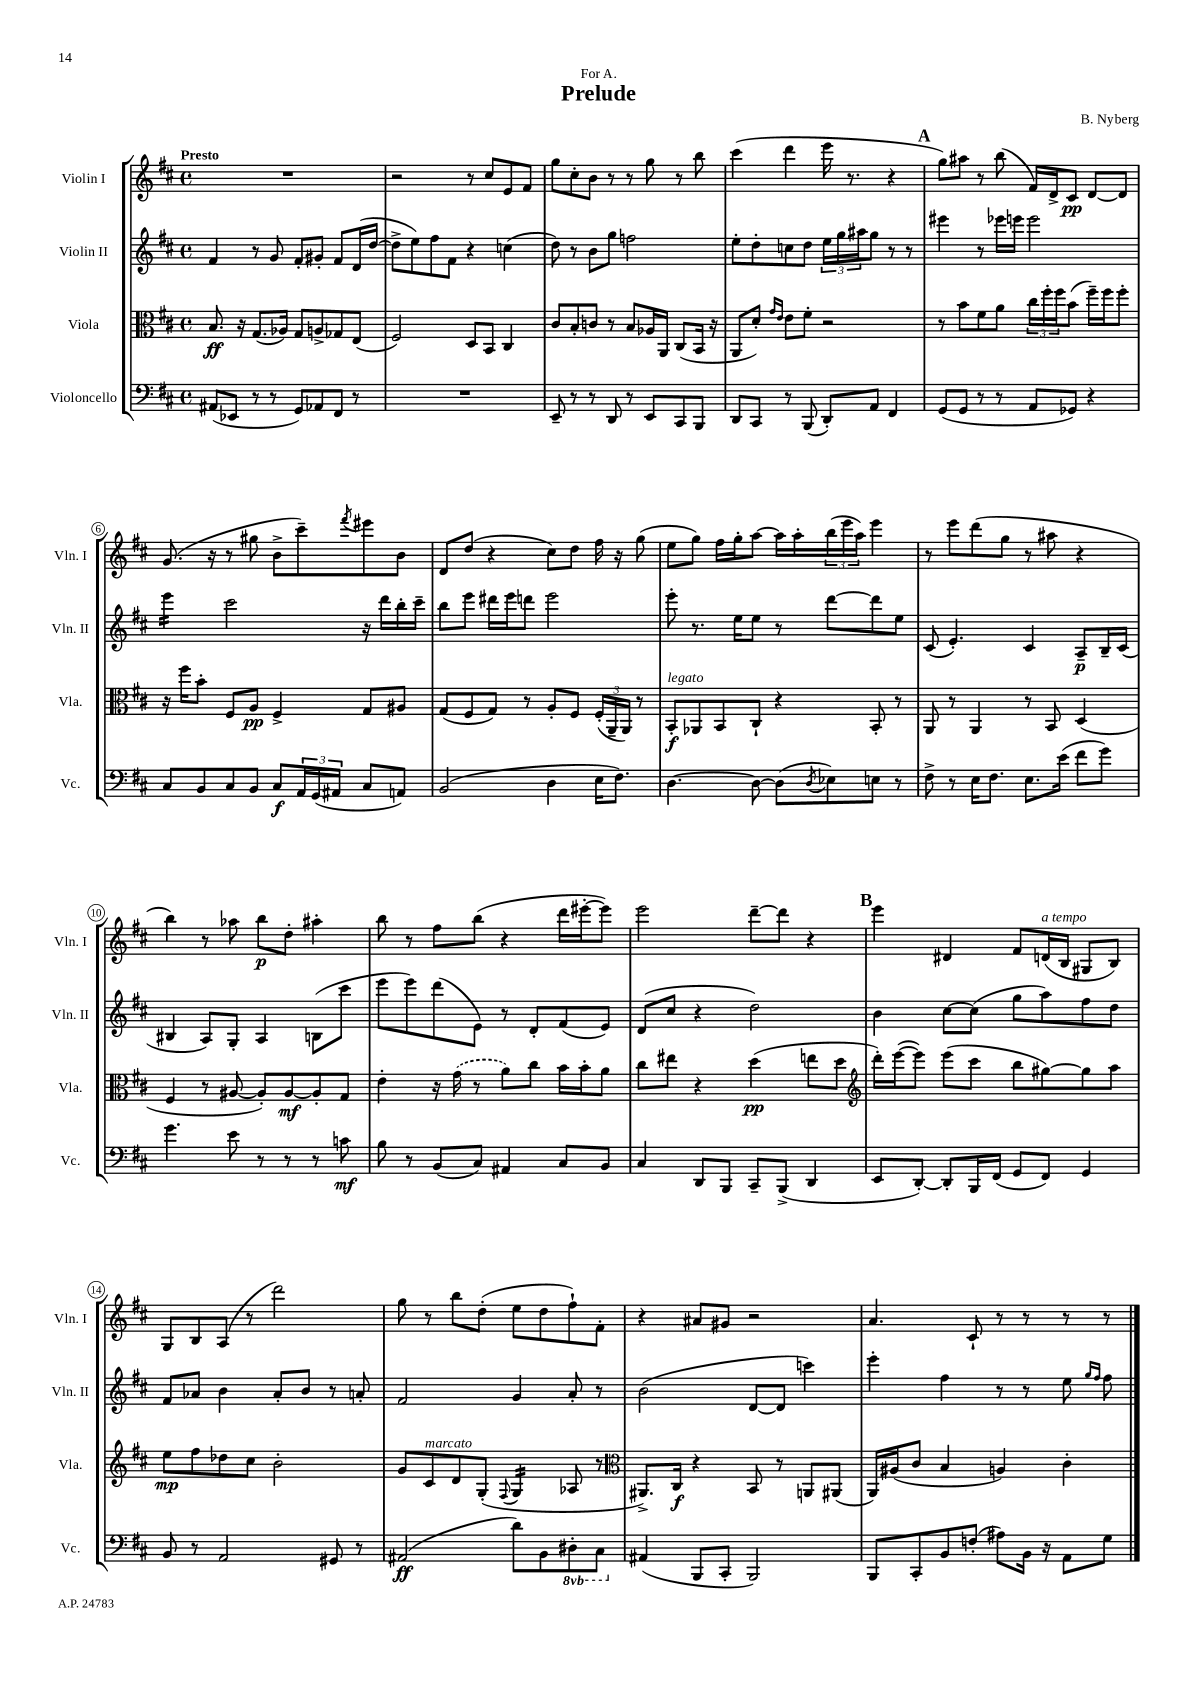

**kern	**dynam	**kern	**dynam	**kern	**dynam	**kern	**dynam
*part4	*part4	*part3	*part3	*part2	*part2	*part1	*part1
*staff4	*staff4	*staff3	*staff3	*staff2	*staff2	*staff1	*staff1
*I"Violoncello	*	*I"Viola	*	*I"Violin II	*	*I"Violin I	*
*I'Vc.	*	*I'Vla.	*	*I'Vln. II	*	*I'Vln. I	*
*clefF4	*	*clefC3	*	*clefG2	*	*clefG2	*
*k[f#c#]	*	*k[f#c#]	*	*k[f#c#]	*	*k[f#c#]	*
*M4/4	*	*M4/4	*	*M4/4	*	*M4/4	*
*met(c)	*	*met(c)	*	*met(c)	*	*met(c)	*
=1	=1	=1	=1	=1	=1	=1	=1
!	!	!	!	!	!	!LO:TX:a:B:t=Presto	!
(8AA#X/L	.	8.B/	ff	4f#/	.	1r	.
8EE-X/J	.	.	.	.	.	.	.
.	.	16r	.	.	.	.	.
8r	.	(8.G/L	.	8r	.	.	.
8r	.	.	.	8g/	.	.	.
.	.	16A-X/Jk)	.	.	.	.	.
8GG/L)	.	8G/L	.	8f#'/L	.	.	.
8AA-X/	.	8An^/	.	8g#X'/J	.	.	.
8FF#/J	.	8G-X/	.	8f#/L	.	.	.
8r	.	(8E/J	.	(16d/L	.	.	.
.	.	.	.	[16dd/JJ	.	.	.
=2	=2	=2	=2	=2	=2	=2	=2
1r	.	2F#/)	.	8dd^\L]	.	2r	.
.	.	.	.	8ee\)	.	.	.
.	.	.	.	8ff#\	.	.	.
.	.	.	.	8f#\J	.	.	.
.	.	8D/L	.	4r	.	8r	.
.	.	8BB/J	.	.	.	8cc#/L	.
.	.	4C#/	.	(4ccn\	.	8e/	.
.	.	.	.	.	.	8f#/J	.
=3	=3	=3	=3	=3	=3	=3	=3
8EE~/	.	8c#/L	.	8dd\)	.	8gg\L	.
8r	.	8B'/	.	8r	.	8cc#'\	.
8r	.	8cn/J	.	8b\L	.	8b\J	.
8DD/	.	8r	.	8gg\J	.	8r	.
8r	.	8B/L	.	2ffn\	.	8r	.
8EE/L	.	16A-X/L	.	.	.	8gg\	.
.	.	16AA/JJ	.	.	.	.	.
8CC#/	.	(8C#/L	.	.	.	8r	.
8BBB/J	.	16BB/Jk	.	.	.	8bb\	.
.	.	16r	.	.	.	.	.
=4	=4	=4	=4	=4	=4	=4	=4
8DD/L	.	8AA/L	.	8ee'\L	.	(4ccc#\	.
8CC#/J	.	8d'/J)	.	8dd'\	.	.	.
.	.	16qqg/LL	.	.	.	.	.
.	.	16qqe/JJ	.	.	.	.	.
8r	.	8e\L	.	8ccn\	.	4ddd\	.
(8BBB/	.	8f#'\J	.	8dd\J	.	.	.
8DD'/L)	.	2r	.	24ee\LL	.	16eee\	.
.	.	.	.	24gg\	.	.	.
.	.	.	.	.	.	8.r	.
.	.	.	.	24aa#X\J	.	.	.
8AA/J	.	.	.	8gg\J	.	.	.
4FF#/	.	.	.	8r	.	4r	.
.	.	.	.	8r	.	.	.
!!LO:REH:place=s1:t=A
=5	=5	=5	=5	=5	=5	=5	=5
(8GG/L	.	8r	.	4eee#X\	.	8gg\L)	.
8GG/J	.	8b\L	.	.	.	8aa#X\J	.
8r	.	8f#\	.	8r	.	8r	.
8r	.	8a\J	.	16eee-X\LL	.	(8bb\	.
.	.	.	.	16eeen\JJ	.	.	.
8AA/L	.	24cc#\LL	.	2eee\	.	16f#/LL)	.
.	.	24ff#'\	.	.	.	.	.
.	.	.	.	.	.	16d^/J	.
.	.	24ff#\J	.	.	.	.	.
8GG-X/J)	.	(8b\J	.	.	.	8c#/J	pp
4r	.	16ff#~\LL)	.	.	.	[8d/L	.
.	.	16ff#\J	.	.	.	.	.
.	.	8ff#'\J	.	.	.	8d/J]	.
!!LO:LB:g=z
=6	=6	=6	=6	=6	=6	=6	=6
*	*	*	*	*tremolo	*	*	*
8C#/L	.	16r	.	16eee\LL	.	(8.g/	.
.	.	16ff#\KL	.	16eee\	.	.	.
8BB/	.	8b'\J	.	16eee\	.	.	.
.	.	.	.	16eee\JJ	.	16r	.
*	*	*	*	*Xtremolo	*	*	*
8C#/	.	8F#/L	.	2ccc#\	.	8r	.
8BB/J	.	8A/J	pp	.	.	8gg#X\	.
8C#/L	f	4F#^/	.	.	.	8b^\L	.
24AA/L	.	.	.	.	.	8ccc#~\)	.
(24GG/	.	.	.	.	.	.	.
24AA#X/JJ	.	.	.	.	.	.	.
.	.	.	.	.	.	8qfff#/	.
8C#/L	.	8G/L	.	16r	.	8eee#X\	.
.	.	.	.	16ddd\LL	.	.	.
8AAn/J)	.	8A#X/J	.	16bb'\	.	8b\J	.
.	.	.	.	16ccc#~\JJ	.	.	.
=7	=7	=7	=7	=7	=7	=7	=7
(2BB/	.	(8G/L	.	8bb\L	.	8d/L	.
.	.	8F#/	.	8eee\J	.	(8dd/J	.
.	.	8G/J)	.	16ddd#X\LL	.	4r	.
.	.	.	.	16eee\J	.	.	.
.	.	8r	.	8dddn\J	.	.	.
4D\	.	8A'/L	.	2eee\	.	8cc#\L)	.
.	.	8F#/J	.	.	.	8dd\J	.
16E\KL	.	(24F#'/LL	.	.	.	16ff#\	.
.	.	24AA~/	.	.	.	.	.
8.F#\J)	.	.	.	.	.	16r	.
.	.	24AA/JJ)	.	.	.	.	.
.	.	8r	.	.	.	(8gg\	.
=8	=8	=8	=8	=8	=8	=8	=8
!	!	!LO:TX:a:i:t=legato	!	!	!	!	!
[4.D\	.	8BB'/L	f	8eee'\	.	8ee\L	.
.	.	8AA-X/	.	8.r	.	8gg\J)	.
.	.	8BB/	.	.	.	16ff#\LL	.
.	.	.	.	16ee\KL	.	16gg'\J	.
8D\_	.	8C#`/J	.	8ee\J	.	[8aa\J	.
(8D\L]	.	4r	.	8r	.	16aa\LL]	.
.	.	.	.	.	.	16aa'\	.
8qD/	.	.	.	.	.	.	.
8E-X\)	.	.	.	[8ddd\L	.	(24bb\	.
.	.	.	.	.	.	24eee\	.
.	.	.	.	.	.	24aa\JJ)	.
8En\J	.	8BB'/	.	8ddd\]	.	4eee\	.
8r	.	8r	.	8ee\J	.	.	.
=9	=9	=9	=9	=9	=9	=9	=9
8F#^\	.	8AA/	.	(8c#/	.	8r	.
8r	.	8r	.	4.e'/)	.	8eee\L	.
16E\KL	.	4AA/	.	.	.	(8ddd\	.
8.F#\J	.	.	.	.	.	.	.
.	.	.	.	.	.	8gg\J	.
8.E\L	.	8r	.	4c#/	.	8r	.
.	.	8BB/	.	.	.	8aa#X\	.
(16e\Jk	.	.	.	.	.	.	.
8f#\L	.	(4D/	.	8A~/L	p	4r	.
8g\J)	.	.	.	16B~/L	.	.	.
.	.	.	.	(16c#/JJ	.	.	.
!!LO:LB:g=z
=10	=10	=10	=10	=10	=10	=10	=10
4.g\	.	4F#/	.	4B#X/	.	4bb\)	.
.	.	8r	.	8A/L)	.	8r	.
8e\	.	[8A#X/	.	8G'/J	.	8aa-X\	.
8r	.	8A#'/L])	.	4A/	.	8bb\L	p
8r	.	[8A#/	mf	.	.	8dd'\J	.
8r	.	8A#'/]	.	(8Bn\L	.	4aa#X'\	.
8cn\	mf	8G/J	.	8ccc#\J	.	.	.
=11	=11	=11	=11	=11	=11	=11	=11
8B\	.	4e'\	.	8eee\L	.	8bb\	.
8r	.	.	.	8eee\)	.	8r	.
(8BB/L	.	16r	.	(8ddd\	.	8ff#\L	.
.	.	(16g\	.	.	.	.	.
8C#/J)	.	8r	.	8e\J)	.	(8bb\J	.
4AA#X/	.	8a\L)	.	8r	.	4r	.
.	.	8cc#\J	.	8d'/L	.	.	.
8C#/L	.	16b\LL	.	(8f#/	.	16ddd\LL	.
.	.	16b'\J	.	.	.	[16eee#X'\J	.
8BB/J	.	8a\J	.	8e/J)	.	8eee#\J])	.
=12	=12	=12	=12	=12	=12	=12	=12
4C#/	.	8cc#\L	.	(8d/L	.	2eee\	.
.	.	8ee#X\J	.	8cc#/J	.	.	.
8DD/L	.	4r	.	4r	.	.	.
8BBB/J	.	.	.	.	.	.	.
8CC#~/L	.	(4dd\	pp	2dd\)	.	[8ddd~\L	.
(8BBB^/J	.	.	.	.	.	8ddd\J]	.
4DD/	.	8een\L	.	.	.	4r	.
.	.	8dd\J	.	.	.	.	.
!!LO:REH:place=s1:t=B
=13	=13	=13	=13	=13	=13	=13	=13
*	*	*clefG2	*	*	*	*	*
8EE/L	.	16ddd'\LL)	.	4b\	.	4eee\	.
.	.	([16eee\J	.	.	.	.	.
[8DD'/J)	.	8eee\J])	.	.	.	.	.
8DD'/L]	.	(8eee\L	.	[8cc#\L	.	4d#X/	.
16BBB/L	.	8ccc#\J	.	(8cc#\J]	.	.	.
(16FF#/JJ	.	.	.	.	.	.	.
8GG/L	.	8bb\L	.	8gg\L	.	8f#/L	.
!	!	!	!	!	!	!LO:TX:a:i:t=a tempo	!
8FF#/J)	.	[8gg#X\)	.	8aa\)	.	(16dn/L	.
.	.	.	.	.	.	16B/JJ	.
4GG/	.	8gg#\]	.	8ff#\	.	8G#X/L	.
.	.	8aa\J	.	8dd\J	.	8B/J)	.
!!LO:LB:g=z
=14	=14	=14	=14	=14	=14	=14	=14
8BB/	.	8ee\L	mp	8f#/L	.	8G/L	.
8r	.	8ff#\	.	8a-X/J	.	8B/	.
2AA/	.	8dd-X\	.	4b\	.	(8A/J	.
.	.	8cc#\J	.	.	.	8r	.
.	.	2b'\	.	8a-'/L	.	2ddd\)	.
.	.	.	.	8b/J	.	.	.
8GG#X/	.	.	.	8r	.	.	.
8r	.	.	.	8an'/	.	.	.
=15	=15	=15	=15	=15	=15	=15	=15
(2AA#X/	ff	8g/L	.	2f#/	.	8gg\	.
!	!	!LO:TX:a:i:t=marcato	!	!	!	!	!
.	.	8c#/	.	.	.	8r	.
.	.	8d/	.	.	.	8bb\L	.
.	.	(8G'/J	.	.	.	(8dd'\J	.
.	.	8qqF#/	.	.	.	.	.
*	*	*tremolo	*	*	*	*	*
8d\L)	.	16G/LL	.	4g/	.	8ee\L	.
.	.	16G/	.	.	.	.	.
8BB\	.	16G/	.	.	.	8dd\	.
.	.	16G/JJ	.	.	.	.	.
*	*	*Xtremolo	*	*	*	*	*
*8ba	*	*	*	*	*	*	*
8DD#X'\	.	8A-X/	.	8a'/	.	8ff#`\)	.
8CC#\J	.	8r	.	8r	.	8f#'\J	.
=16	=16	=16	=16	=16	=16	=16	=16
*	*	*clefC3	*	*	*	*	*
*X8ba	*	*	*	*	*	*	*
(4AA#X/	.	8.AA#X^/L)	.	(2b\	.	4r	.
.	.	16C#/Jk	f	.	.	.	.
8BBB/L	.	4r	.	.	.	8a#X/L	.
8CC#'/J	.	.	.	.	.	8g#X/J	.
2BBB/)	.	8BB/	.	[8d/L	.	2r	.
.	.	8r	.	8d/J]	.	.	.
.	.	8AAn/L	.	4cccn\)	.	.	.
.	.	(8AA#X/J	.	.	.	.	.
=17	=17	=17	=17	=17	=17	=17	=17
8BBB/L	.	16AA/LL)	.	4eee'\	.	4.a/	.
.	.	(16A#X/J	.	.	.	.	.
8CC#'/	.	8c#/J	.	.	.	.	.
8BB/	.	4B/	.	4ff#\	.	.	.
(8Fn'/J	.	.	.	.	.	8c#`/	.
8A#X\L)	.	4An/)	.	8r	.	8r	.
16BB\Jk	.	.	.	8r	.	8r	.
16r	.	.	.	.	.	.	.
8AA\L	.	4c#'\	.	8ee\	.	8r	.
.	.	.	.	16qqgg/LL	.	.	.
.	.	.	.	16qqff#/JJ	.	.	.
8G\J	.	.	.	8ff#\	.	8r	.
==	==	==	==	==	==	==	==
*-	*-	*-	*-	*-	*-	*-	*-
